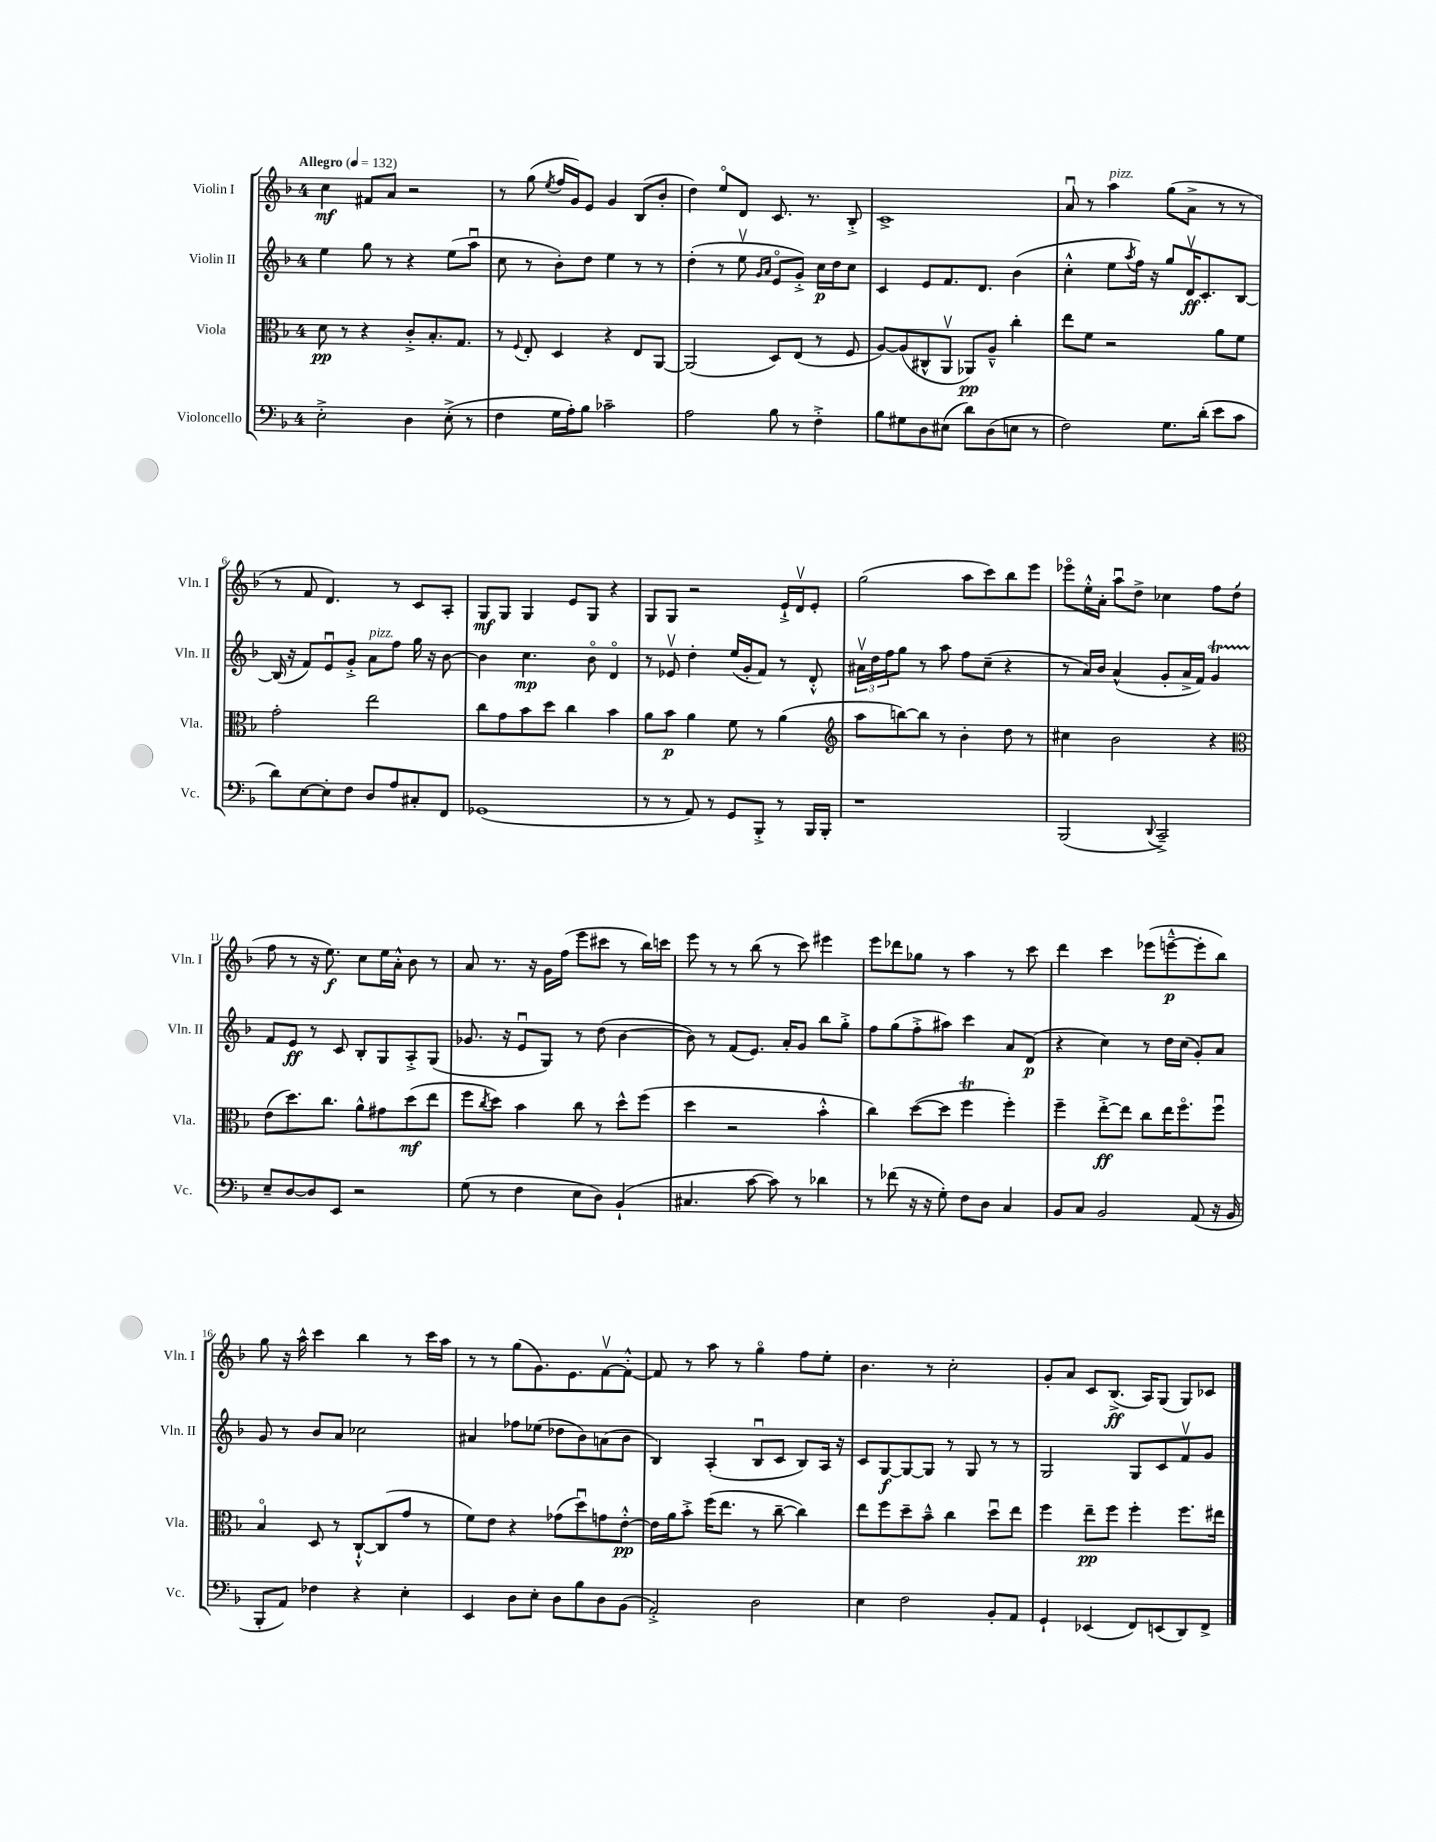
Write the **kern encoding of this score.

**kern	**kern	**kern	**kern
*staff4	*staff3	*staff2	*staff1
*clefF4	*clefC3	*clefG2	*clefG2
*k[b-]	*k[b-]	*k[b-]	*k[b-]
*M4/4	*M4/4	*M4/4	*M4/4
*MM132	*MM132	*MM132	*MM132
2E'^	8d	4ee	4cc
.	8r	.	.
.	4r	8gg	8f#
.	.	8r	8a
4D	8c'^	4r	2r
.	8.B-'	.	.
(8E'^	.	(8ee	.
.	8.G	.	.
8r	.	8aau	.
=	=	=	=
4F	8r	8cc	8r
.	8qqF	.	.
.	8E'	8r	(8gg
.	.	.	8qee
16G	4D	8b-')	16ff
16A')	.	.	16g)
8B-	.	8dd	8e
2c-~	4r	4ee	4g
.	8E	8r	(8B-
.	[8AA	8r	8b-'
=	=	=	=
2A	(2AA]	(4dd'	4dd)
.	.	8r	8eeo
.	.	8eev	8d
.	.	16qqg	.
.	.	16qqa	.
8B-	8D)	8eo	8.c
8r	(8E	8g'^)	.
.	.	.	8.r
4F'^	8r	16cc	.
.	.	16dd	.
.	8F	8cc	8B-'^
=	=	=	=
8B-	[8A)	4c	1c^
8G#	(8A]	.	.
8D	8C#^^	8e	.
(8E#	8AAv	8.f	.
8d)	8AA-)	.	.
.	.	8.d	.
(8D	8A~^^	.	.
8E	4cc'	(4b-	.
8r	.	.	.
=	=	=	=
2F)	8ee	4cc'^^	8au
.	8f	.	8r
.	2r	8ee	4aa
.	.	8qaa	.
.	.	16ff)	.
.	.	16r	.
8.G	.	8gg	(8gg
.	.	16dv	8a^
(16d'	.	8.c'	.
8e	8a	.	8r
8c	8f	[8B-	8r
=	=	=	=
8d)	2g'	(16B-]	8r
.	.	16r	.
[8E	.	8f)	8f
8E']	.	8eu	4.d)
8F	.	8g'^	.
8D	2ee	8a	.
8A	.	8ff	8r
8C#'	.	16gg	8c
.	.	16r	.
8FF	.	[8b-	8A'
=	=	=	=
(1GG-	8cc	4b-]	8G
.	8g	.	8G
.	8b-	4.cc	4G
.	8dd	.	.
.	4cc	.	8e
.	.	8b-o	8G
.	4b-	4do	4r
=	=	=	=
8r	8a	8r	8G
8r	8b-	8e-v	8G
8AA)	4a	4dd'	2r
8r	.	.	.
8GG	8f	(16ee	.
.	.	16g'	.
8BBB-'^	8r	8f)	.
8r	(4a	8r	16e`^
.	.	.	16dv
16BBB-	.	8d'^^	8e'
16BBB-'	.	.	.
=	=	=	=
*	*clefG2	*	*
1r	8aa	24a#v	(2gg
.	.	24dd	.
.	.	24ff	.
.	[8bb)	8gg	.
.	8bb]	8r	.
.	8r	8aa	.
.	4b-'	8ff	8aa
.	.	(8cc~	8ccc)
.	8dd	4r	8bb-
.	8r	.	8eee
=	=	=	=
(2BBB-	4cc#	8r	8eee-o
.	.	16a)	16ee'^^
.	.	16b-	16a'
.	2b-	(4a^^	8aau
.	.	.	8dd^
8qqDD	.	.	.
2CC~^)	.	8g'	4cc-
.	.	16a^	.
.	.	16f)	.
.	4r	4g	8ff
.	.	.	(8dd'
=	=	=	=
*	*clefC3	*	*
8E~	(8e	8f	8ff
[8D	8.dd)	8e	8r
8D]	.	8r	16r
.	8.cc	.	8.ee)
8EE	.	8c	.
2r	8a^^	8B-'	8cc
.	8g#	8G	16ee
.	.	.	16a'^^
.	(8dd	8A'^	8b-
.	8ee	(8G	8r
=	=	=	=
(8G	8ff	8.g-	8a
.	8qcc	.	.
8r	8dd)	.	8.r
.	.	16r	.
4F	4b-	8eu	.
.	.	.	16r
.	.	8G)	16g
.	.	.	(16ff
8E	8cc	8r	8eee
8D)	8r	(8dd	8ccc#
(4BB-`	8dd^^	[4b-	8r
.	(8ff	.	16bb-)
.	.	.	16ccc
=	=	=	=
4.C#	4dd	8b-])	8eee
.	.	8r	8r
.	2r	(8f	8r
[8c	.	8.e)	(8bb-
8c])	.	.	8r
.	.	16a'	.
8r	.	8g	8ccc)
4d-	4b-'^^	8bb-	4eee#
.	.	8gg'^	.
=	=	=	=
8r	4cc)	8ff	8eee
(8f-	.	(8gg	8ddd-
16r	([8dd	8ff'^	8gg-
16r	.	.	.
8G')	8dd]	8aa#)	8r
8F	4ff	4ccc	4aa
8D	.	.	.
4C	4ff')	8a	8r
.	.	(8d	8ccc
=	=	=	=
8BB-	4ff~	4r	4ddd
8C	.	.	.
2BB-	[8ee'^	4cc)	4ccc
.	8ee]	.	.
.	8cc	8r	(8eee-
.	16ee	16dd	[8eee~^^
.	8.ffo	(16cc	.
(8AA	.	8g')	8eee']
16r	8ffu	8a	8bb-)
16BB-	.	.	.
=	=	=	=
8BBB-'	4B-o	8g	8gg
8AA)	.	8r	16r
.	.	.	16aa^^
4F-	8D	8b-	4ccc
.	8r	8a	.
4r	[8C`^^	2cc-	4bb-
.	(8C]	.	.
4E'	8g	.	8r
.	8r	.	16ccc
.	.	.	16aa
=	=	=	=
4EE	8f)	4a#	8r
.	8e	.	8r
8D	4r	8ff-	(8gg
8E'	.	(8ee-	8.g)
8D	(8g-	8dd-	.
.	.	.	8.e
8B-	8ddu)	8b-)	.
8D	8g	(8a	[8fv
(8BB-	[8e'^^	8b-	8f'^^_
=	=	=	=
2AA'^)	16e]	4B-)	8f]
.	16a	.	.
.	8b-'^	.	8r
.	(16ff	(4A'	8aa
.	8.ee	.	.
.	.	.	8r
2D	8r	8B-u	4ggo
.	[8cc~	8c	.
.	4cc])	8B-)	8ff
.	.	16A	8ee'
.	.	16r	.
=	=	=	=
4E	8ee	8c	4.b-
.	8ff	[8G	.
2F	8dd~	8G_	.
.	8b-~^^	8G]	8r
.	4cc	8r	2cc'
.	.	8G	.
8BB-'	8ddu	8r	.
8AA	8ee	8r	.
=	=	=	=
4GG`	4ff	2G	8g'
.	.	.	8a
(4EE-	8ee~	.	8c
.	8ff	.	(8.B-^
8FF)	4ff'	8G	.
.	.	.	16A)
(8EE	.	8c	(8G
8DD)	8.ff	8fv	8G)
8FF^	.	8g	8c-
.	16ee#	.	.
==	==	==	==
*-	*-	*-	*-
